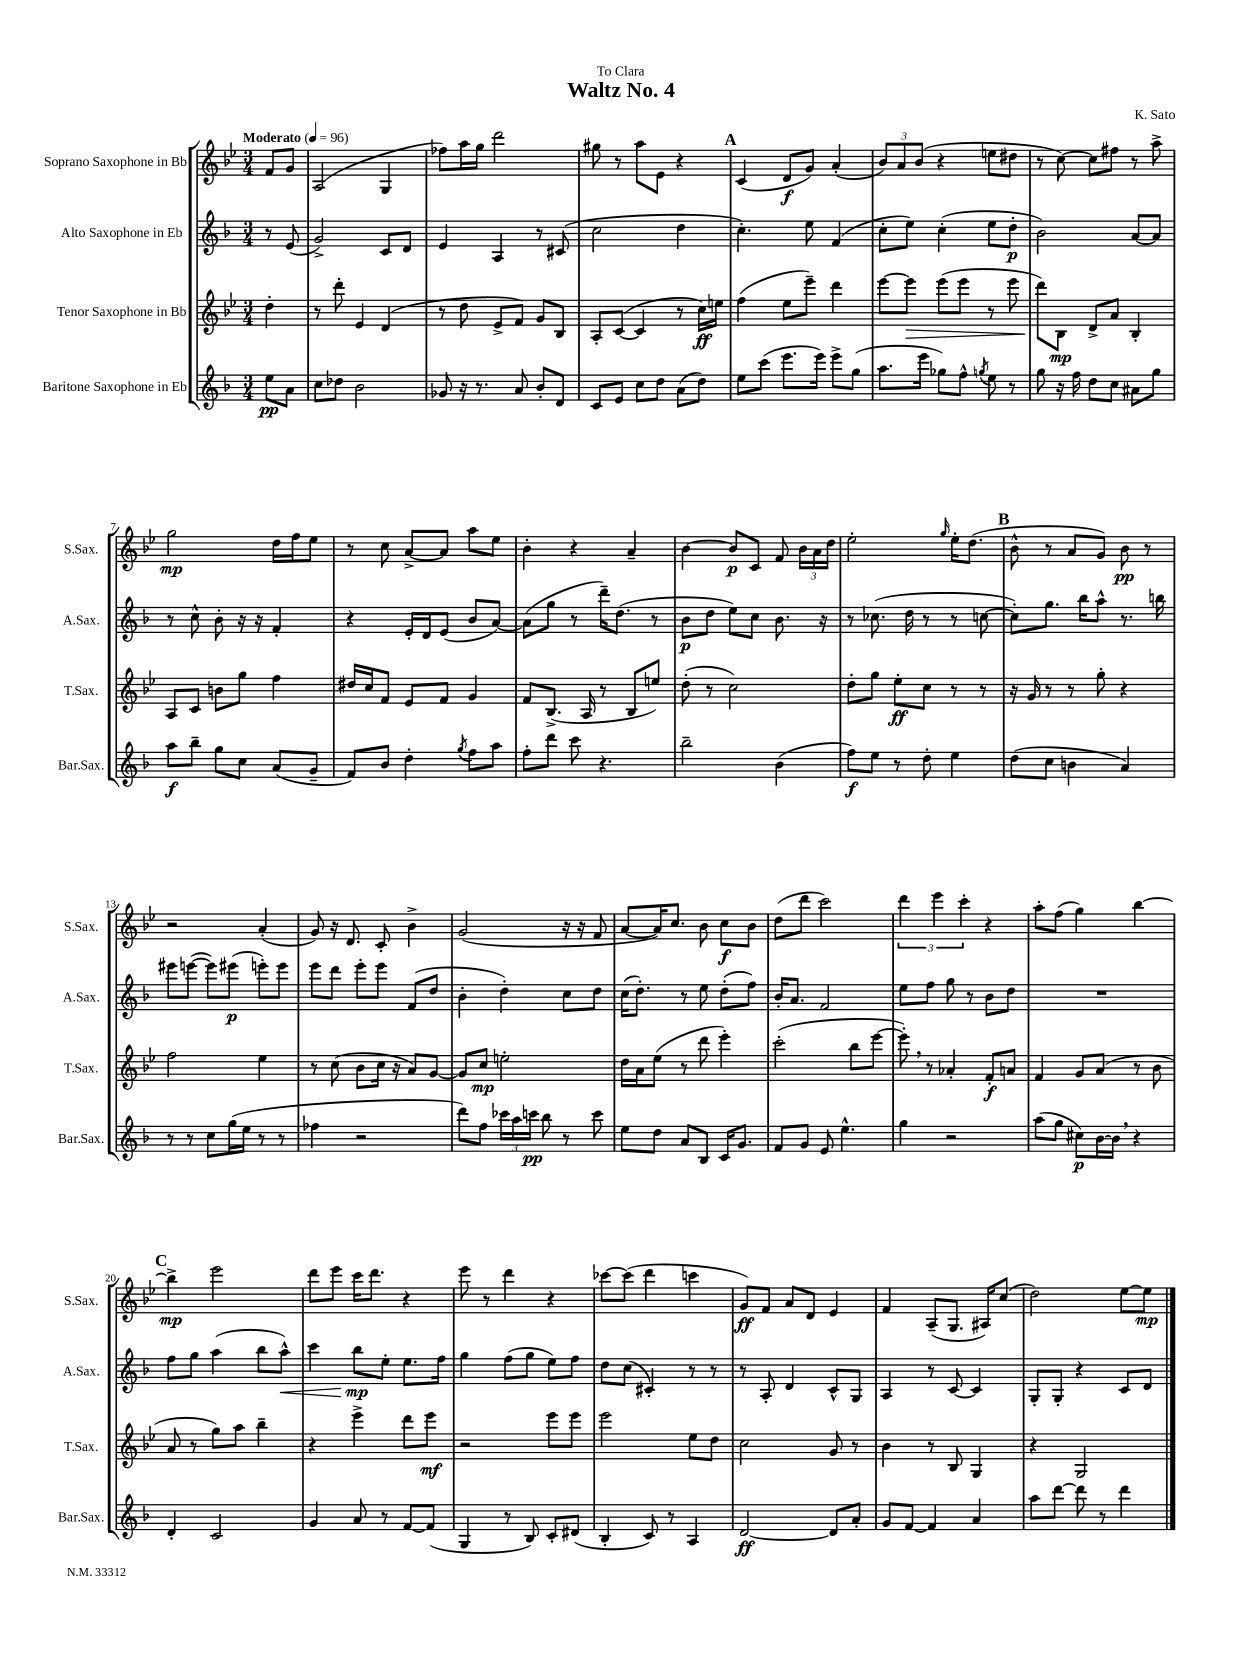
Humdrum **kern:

**kern	**kern	**kern	**kern
*staff4	*staff3	*staff2	*staff1
*clefG2	*clefG2	*clefG2	*clefG2
*k[b-]	*k[b-e-]	*k[b-]	*k[b-e-]
*M3/4	*M3/4	*M3/4	*M3/4
*MM96	*MM96	*MM96	*MM96
8ee	4dd'	8r	8f
8a	.	(8e	8g
=	=	=	=
8cc	8r	2g^)	(2A
8dd-	8ddd'	.	.
2b-	4e-	.	.
.	(4d	8c	4G
.	.	8d	.
=	=	=	=
8g-	8r	4e	8ff-)
16r	8dd	.	16aa
8.r	.	.	16gg
.	8e-^	4A	2ddd
8a	8f)	.	.
8b-'	8g	8r	.
8d	8B-	(8c#	.
=	=	=	=
8c	8A'	2cc	8gg#
8e	([8c	.	8r
8cc	4c]	.	8aa
8dd	.	.	8e-
(8a	8r	4dd	4r
8dd)	16cc)	.	.
.	16ee	.	.
=	=	=	=
8ee	(4ff	4.cc')	(4c
(8ccc	.	.	.
8.eee	8ee-	.	8d
.	8eee-~)	8ee	8g)
16eee)	.	.	.
8eee^	4ddd	(4f	(4a'
(8gg	.	.	.
=	=	=	=
8.aa	[8eee-	8cc'	12b-)
.	.	.	12a
.	8eee-]	8ee)	.
.	.	.	(12b-
16eee	.	.	.
8gg-)	(8eee-	(4cc'	4r
8ff^^	8eee-	.	.
8qgg	.	.	.
8ee	8r	8ee	8ee
8r	8eee-	8dd'	8dd#
=	=	=	=
8gg	8ddd)	2b-)	8r
16r	8B-	.	[8cc)
16ff	.	.	.
8dd	8d^	.	8cc]
8cc	8a	.	8ff#
8a#	4B-'	[8a	8r
8gg	.	8a]	8aa^
=	=	=	=
8aa	8A	8r	2gg
8bb-~	8c	8cc^^	.
8gg	8b	8b-'	.
8cc	8gg	16r	.
.	.	16r	.
(8a	4ff	4f'	16dd
.	.	.	16ff
8g~	.	.	8ee-
=	=	=	=
8f)	16dd#	4r	8r
.	16cc	.	.
8b-	8f	.	8cc
4dd'	8e-	16e'	[8a^
.	.	16d	.
.	8f	(8e	8a]
8qgg	.	.	.
8ff	4g	8b-	8aa
8aa	.	[8a)	8ee-
=	=	=	=
8ff'	8f	(8a]	4b-'
8ddd	(8.B-^	8gg	.
8ccc	.	8r	4r
.	16A	.	.
4.r	8r	16ddd~)	.
.	.	(8.dd	.
.	8B-	.	4a~
.	8ee)	8r	.
=	=	=	=
2bb-~	(8dd'	8b-	[4b-
.	8r	8dd	.
.	2cc)	8ee)	8b-]
.	.	8cc	8c
(4b-	.	8.b-	8f
.	.	.	24b-
.	.	.	24a
.	.	16r	.
.	.	.	24dd
=	=	=	=
8ff)	8dd'	8r	2ee-'
8ee	8gg	(8.cc-	.
8r	8ee-'	.	.
.	.	16dd	.
8dd'	8cc	8r	.
.	.	.	16qqgg
4ee	8r	8r	16ee-'
.	.	.	(8.dd
.	8r	[8cc	.
=	=	=	=
(8dd	16r	8cc'])	8b-^^
.	16g	.	.
8cc	8r	8.gg	8r
4b	8r	.	8a
.	.	16bb-	.
.	8gg'	8aa^^	8g)
4a)	4r	8.r	8b-
.	.	.	8r
.	.	16bb	.
=	=	=	=
8r	2ff	8eee#	2r
8r	.	([8eee	.
8cc	.	8eee])	.
(16gg	.	(8eee#	.
16ee	.	.	.
8r	4ee-	8eee')	(4a'
8r	.	8eee	.
=	=	=	=
4ff-	8r	8eee	8g)
.	(8cc	8ddd	16r
.	.	.	8.d
2r	8b-	8eee'	.
.	16cc	8eee	8c'
.	16r	.	.
.	8a)	(8f	4b-^
.	[8g	8dd	.
=	=	=	=
8ddd)	8g]	4b-'	(2g
8ff	8cc	.	.
24ccc-	2ee'	4dd')	.
24aa	.	.	.
24ccc	.	.	.
8bb-	.	.	.
8r	.	8cc	16r
.	.	.	16r
8ccc	.	8dd	8f
=	=	=	=
8ee	16dd	(16cc	[8a
.	16a	8.dd')	.
8dd	(8ee-	.	16a])
.	.	.	8.cc
8a	8r	8r	.
8B-	8ddd	8ee	8b-
16c	4eee-')	(8dd'	8cc
8.g	.	.	.
.	.	8ff)	8b-
=	=	=	=
8f	(2ccc'	16b-'	(8dd
.	.	8.a	.
8g	.	.	8ddd
8e	.	2f	2ccc)
4.ee^^	.	.	.
.	8bb-	.	.
.	[8eee-	.	.
=	=	=	=
4gg	8eee-'])	8ee	6ddd
.	8r	8ff	.
.	.	.	6eee-
2r	4a-'	8gg	.
.	.	.	6ccc'
.	.	8r	.
.	8f'	8b-	4r
.	8a	8dd	.
=	=	=	=
(8aa	4f	2.r	8aa'
8gg	.	.	(8ff
8cc#)	8g	.	4gg)
[16b-	(8a	.	.
16b-]	.	.	.
4r	8r	.	[4bb-
.	8b-	.	.
=	=	=	=
4d'	8a	8ff	4bb-^]
.	8r	8gg	.
2c	8gg)	(4aa	2eee-
.	8aa	.	.
.	4bb-~	8bb-	.
.	.	8aa^^)	.
=	=	=	=
4g	4r	4ccc	8ddd
.	.	.	8eee-
8a	4eee-^	8bb-	16ccc
.	.	.	8.ddd
8r	.	8ee'	.
[8f	8ddd	8.ee	4r
(8f]	8eee-	.	.
.	.	16ff	.
=	=	=	=
4G	2r	4gg	8eee-
.	.	.	8r
8r	.	(8ff	4ddd
8B-)	.	8gg	.
8c'	8eee-	8ee)	4r
(8d#	8eee-	8ff	.
=	=	=	=
4B-'	2eee-	8dd	[8ccc-
.	.	(8cc	(8ccc-]
8c)	.	4c#')	4ddd
8r	.	.	.
4A	8ee-	8r	4ccc
.	8dd	8r	.
=	=	=	=
[2d	2cc	8r	8g)
.	.	8A'	8f
.	.	4d	8a
.	.	.	8d
8d]	8g	8c^^	4e-
8a'	8r	8G	.
=	=	=	=
8g	4b-	4A	4f
[8f	.	.	.
4f]	8r	8r	(8A~
.	8B-	[8c	8.G
4a	4G	4c]	.
.	.	.	16A#)
.	.	.	(8cc
=	=	=	=
8aa	4r	8G'	2dd)
[8ddd	.	8G'	.
8ddd]	2G	4r	.
8r	.	.	.
4ddd	.	8c	[8ee-
.	.	8d	8ee-]
==	==	==	==
*-	*-	*-	*-
